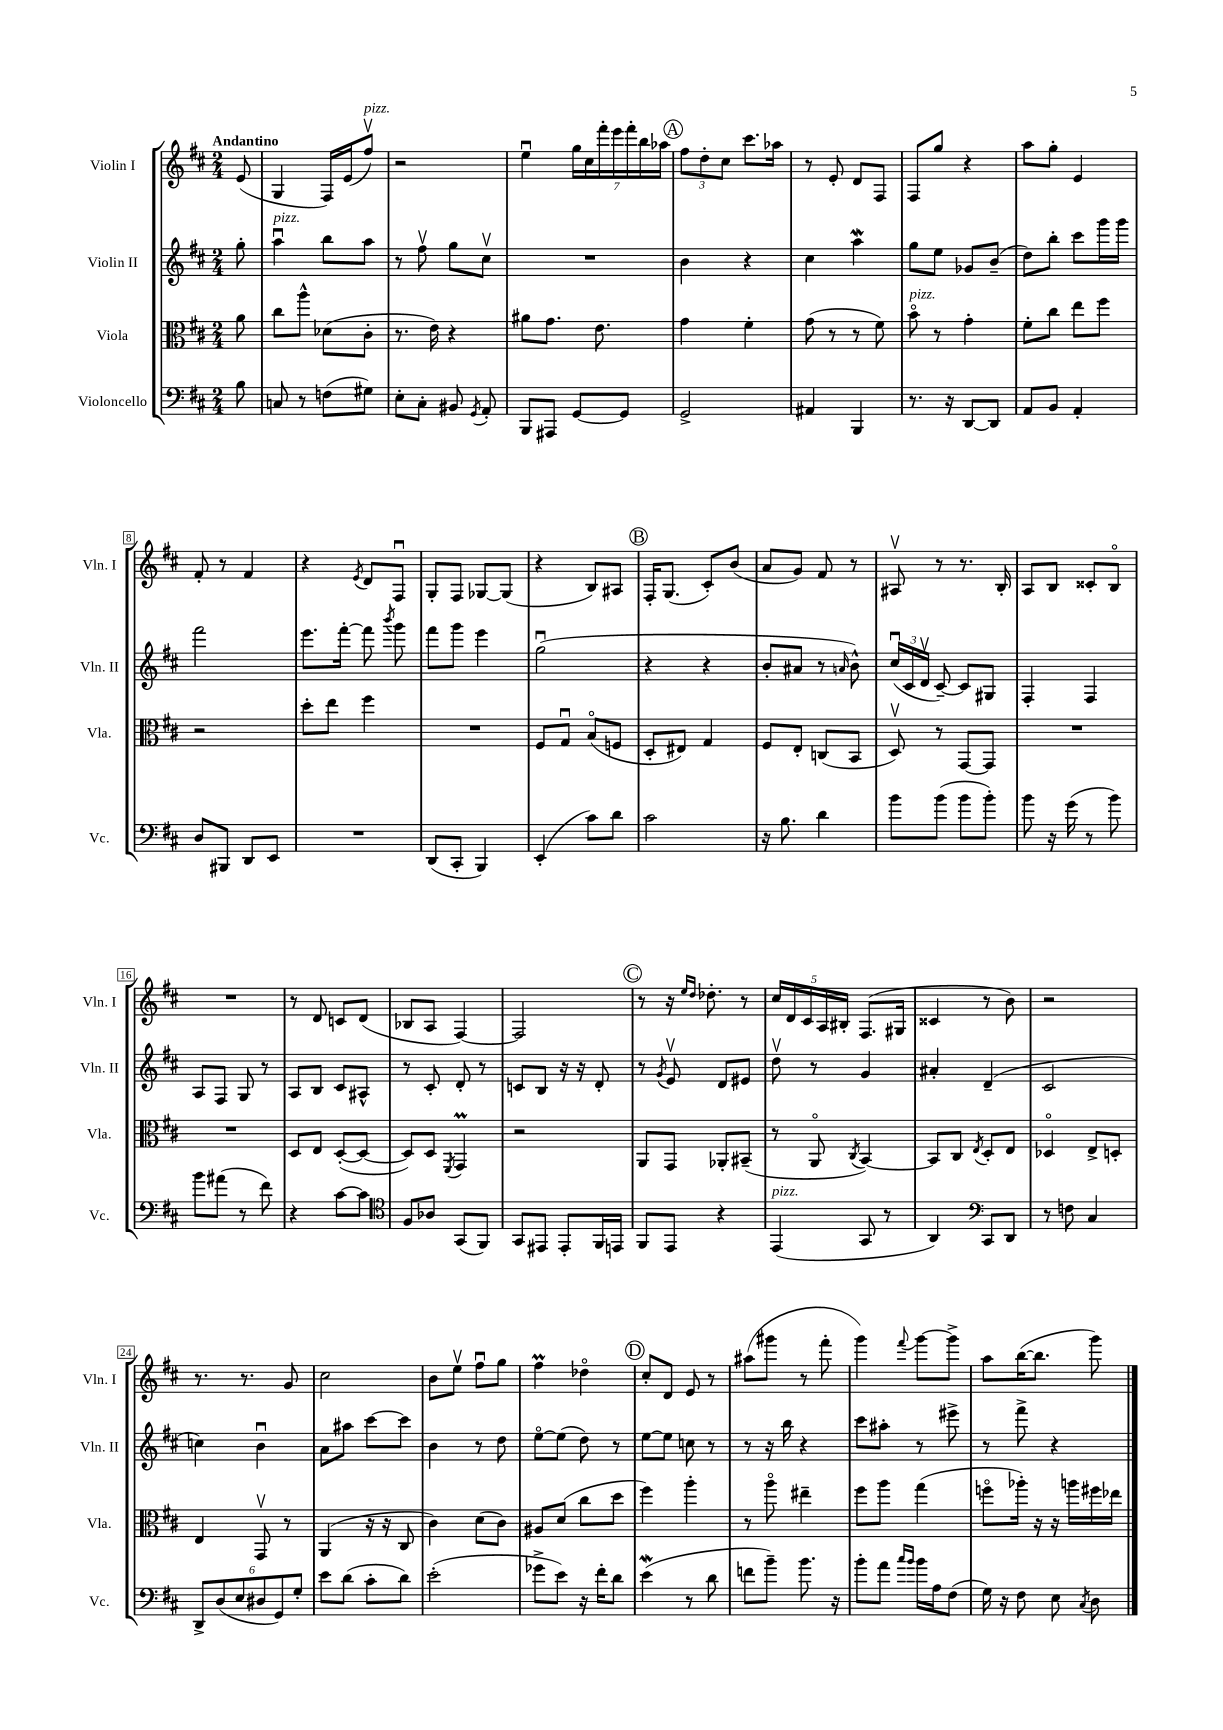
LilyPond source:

<<
\new StaffGroup <<
\new Staff = "s0" \with { instrumentName = "Violin I" shortInstrumentName = "Vln. I" } {
    \clef treble \key d \major \numericTimeSignature \time 2/4 \partial 8 \tempo "Andantino"
    \autoBeamOff e'8( |
    g4 fis16[) e'16( fis''8]\upbow^\markup { \italic "pizz." }) |
    r2 |
    e''4\downbow \tuplet 7/4 { g''16[ cis''16 fis'''16-. e'''16 fis'''16-. b''16 aes''16] } |
    \mark \markup { \circle "A" } \tuplet 3/2 { fis''8[ d''8-. cis''8] } cis'''8.[ aes''16] |
    r8 e'8-. d'8[ fis8] |
    fis8[ g''8] r4 |
    a''8[ g''8]-. e'4 |
    fis'8-. r8 fis'4 |
    r4 \acciaccatura { e'8 } d'8[ fis8]\downbow |
    g8[-. fis8] ges8[~ ges8]( |
    r4 b8[) ais8] |
    \mark \markup { \circle "B" } fis16[-. g8.]( cis'8[-.) b'8]( |
    a'8[ g'8]) fis'8 r8 |
    ais8\upbow r8 r8. b16-. |
    a8[ b8] cisis'8[-. b8]\flageolet |
    R2 |
    r8 d'8 c'8[ d'8]( |
    bes8[ a8] fis4~) |
    fis2 |
    \mark \markup { \circle "C" } r8 r16 \grace { e''16[ d''16] } des''8.-. r8 |
    \tuplet 5/4 { cis''16[ d'16 cis'16 a16 bis16]-. } fis8.[( gis16] |
    cisis'4 r8 b'8) |
    r2 |
    r8. r8. g'8 |
    cis''2 |
    b'8[ e''8]\upbow fis''8[\downbow g''8] |
    fis''4\prall des''4\flageolet |
    \mark \markup { \circle "D" } cis''8[-. d'8] e'8 r8 |
    ais''8[( gis'''8] r8 fis'''8-. |
    g'''4) \appoggiatura { fis'''8 } g'''8[~ g'''8]-> |
    a''8[ b''16~( b''8.] g'''8) \bar "|." |
}
\new Staff = "s1" \with { instrumentName = "Violin II" shortInstrumentName = "Vln. II" } {
    \clef treble \key d \major \numericTimeSignature \time 2/4 \partial 8
    \autoBeamOff g''8-. |
    a''4\downbow^\markup { \italic "pizz." } b''8[ a''8] |
    r8 fis''8\upbow g''8[ cis''8]\upbow |
    R2 |
    \mark \markup { \circle "A" } b'4 r4 |
    cis''4 a''4\mordent |
    g''8[ e''8] ges'8[ b'8]--( |
    d''8[) b''8]-. cis'''8[ g'''16 g'''16] |
    fis'''2 |
    e'''8.[ fis'''16]~-. fis'''8 \acciaccatura { b'''8 } g'''8 |
    fis'''8[ g'''8] e'''4 |
    g''2\downbow( |
    \mark \markup { \circle "B" } r4 r4 |
    b'8[-. ais'8] r8 \grace { a'16 } b'8-^) |
    \tuplet 3/2 { cis''16[\downbow( cis'16 d'16]\upbow } cis'8~--) cis'8[ gis8] |
    fis4-. fis4 |
    a8[ fis8] g8 r8 |
    a8[ b8] cis'8[ ais8]-^ |
    r8 cis'8-. d'8-. r8 |
    c'8[ b8] r16 r16 d'8-. |
    \mark \markup { \circle "C" } r8 \acciaccatura { g'8 } e'8\upbow d'8[ eis'8] |
    d''8\upbow r8 g'4 |
    ais'4-. d'4--( |
    cis'2 |
    c''4) b'4\downbow |
    a'8[ ais''8] cis'''8[~ cis'''8] |
    b'4 r8 d''8 |
    e''8[~\flageolet e''8]( d''8) r8 |
    \mark \markup { \circle "D" } e''8[~ e''8] c''8 r8 |
    r8 r16 b''16 r4 |
    cis'''8[ ais''8]-. r8 eis'''8-> |
    r8 fis'''8-> r4 \bar "|." |
}
\new Staff = "s2" \with { instrumentName = "Viola" shortInstrumentName = "Vla." } {
    \clef alto \key d \major \numericTimeSignature \time 2/4 \partial 8
    \autoBeamOff a'8 |
    cis''8[ a''8]-^ des'8[( cis'8]-. |
    r8. e'16) r4 |
    ais'8[ g'8.] e'8. |
    \mark \markup { \circle "A" } g'4 fis'4-. |
    g'8( r8 r8 fis'8) |
    b'8\flageolet^\markup { \italic "pizz." } r8 g'4-. |
    fis'8[-. cis''8] e''8[ fis''8] |
    r2 |
    d''8[-. e''8] fis''4 |
    R2 |
    fis8[ g8]\downbow b8[\flageolet( f8] |
    \mark \markup { \circle "B" } d8[-. eis8]) g4 |
    fis8[ e8]-. c8[( b,8] |
    d8\upbow) r8 g,8[~ g,8] |
    R2 |
    R2 |
    d8[ e8] d8[~-.( d8]~ |
    d8[) d8] \acciaccatura { fis,8 } g,4\prall |
    r2 |
    \mark \markup { \circle "C" } a,8[ g,8] aes,8[-. bis,8]--( |
    r8 a,8\flageolet \acciaccatura { cis8 } b,4~) |
    b,8[ cis8] \acciaccatura { e8 } d8[-. e8] |
    des4\flageolet e8[-> d8]-. |
    e4 g,8\upbow r8 |
    a,4( r16 r16 cis8 |
    cis'4) d'8[( cis'8]) |
    ais8[ d'8]( cis''8[ d''8] |
    \mark \markup { \circle "D" } fis''4) a''4-. |
    r8 a''8\flageolet eis''4-- |
    fis''8[ a''8] g''4( |
    f''8[\flageolet aes''16]-.) r16 r16 a''16[ fis''16 ees''16] \bar "|." |
}
\new Staff = "s3" \with { instrumentName = "Violoncello" shortInstrumentName = "Vc." } {
    \clef bass \key d \major \numericTimeSignature \time 2/4 \partial 8
    \autoBeamOff b8 |
    c8 r8 f8[( gis8]) |
    e8[-. cis8]-. bis,8 \acciaccatura { g,8 } a,8-. |
    b,,8[ ais,,8] g,8[~ g,8] |
    \mark \markup { \circle "A" } g,2-> |
    ais,4 b,,4 |
    r8. r16 d,8[~ d,8] |
    a,8[ b,8] a,4-. |
    d8[ bis,,8] d,8[ e,8] |
    R2 |
    d,8[( cis,8]-. b,,4) |
    e,4-.( cis'8[) d'8] |
    \mark \markup { \circle "B" } cis'2 |
    r16 b8. d'4 |
    b'8[ b'8]( b'8[ b'8]-.) |
    b'8 r16 g'16( r8 b'8) |
    b'8[ ais'8]( r8 fis'8) |
    r4 cis'8[~ cis'8] |
    \clef tenor fis8[ aes8] g,8[( fis,8]) |
    g,8[ eis,8] eis,8[-. fis,16 e,16] |
    \mark \markup { \circle "C" } fis,8[ e,8] r4 |
    e,4^\markup { \italic "pizz." }( g,8 r8 |
    a,4) \clef bass cis,8[ d,8] |
    r8 f8 cis4 |
    \tuplet 6/4 { d,8[-> d8( e8 dis8 g,8) g8]-. } |
    e'8[ d'8]( cis'8[-. d'8]) |
    e'2-.( |
    ges'8[-> e'8]) r16 fis'16[-. d'8] |
    \mark \markup { \circle "D" } e'4\mordent( r8 d'8 |
    f'8[ b'8]--) b'8. r16 |
    b'8[-. a'8] \grace { cis''16[ b'16] } b'16[ a16 fis8]( |
    g16) r16 fis8 e8 \acciaccatura { cis8 } d8 \bar "|." |
}
>>
>>
\layout { \context { \Score \override BarNumber.stencil = #(make-stencil-boxer 0.1 0.3 ly:text-interface::print) } }
